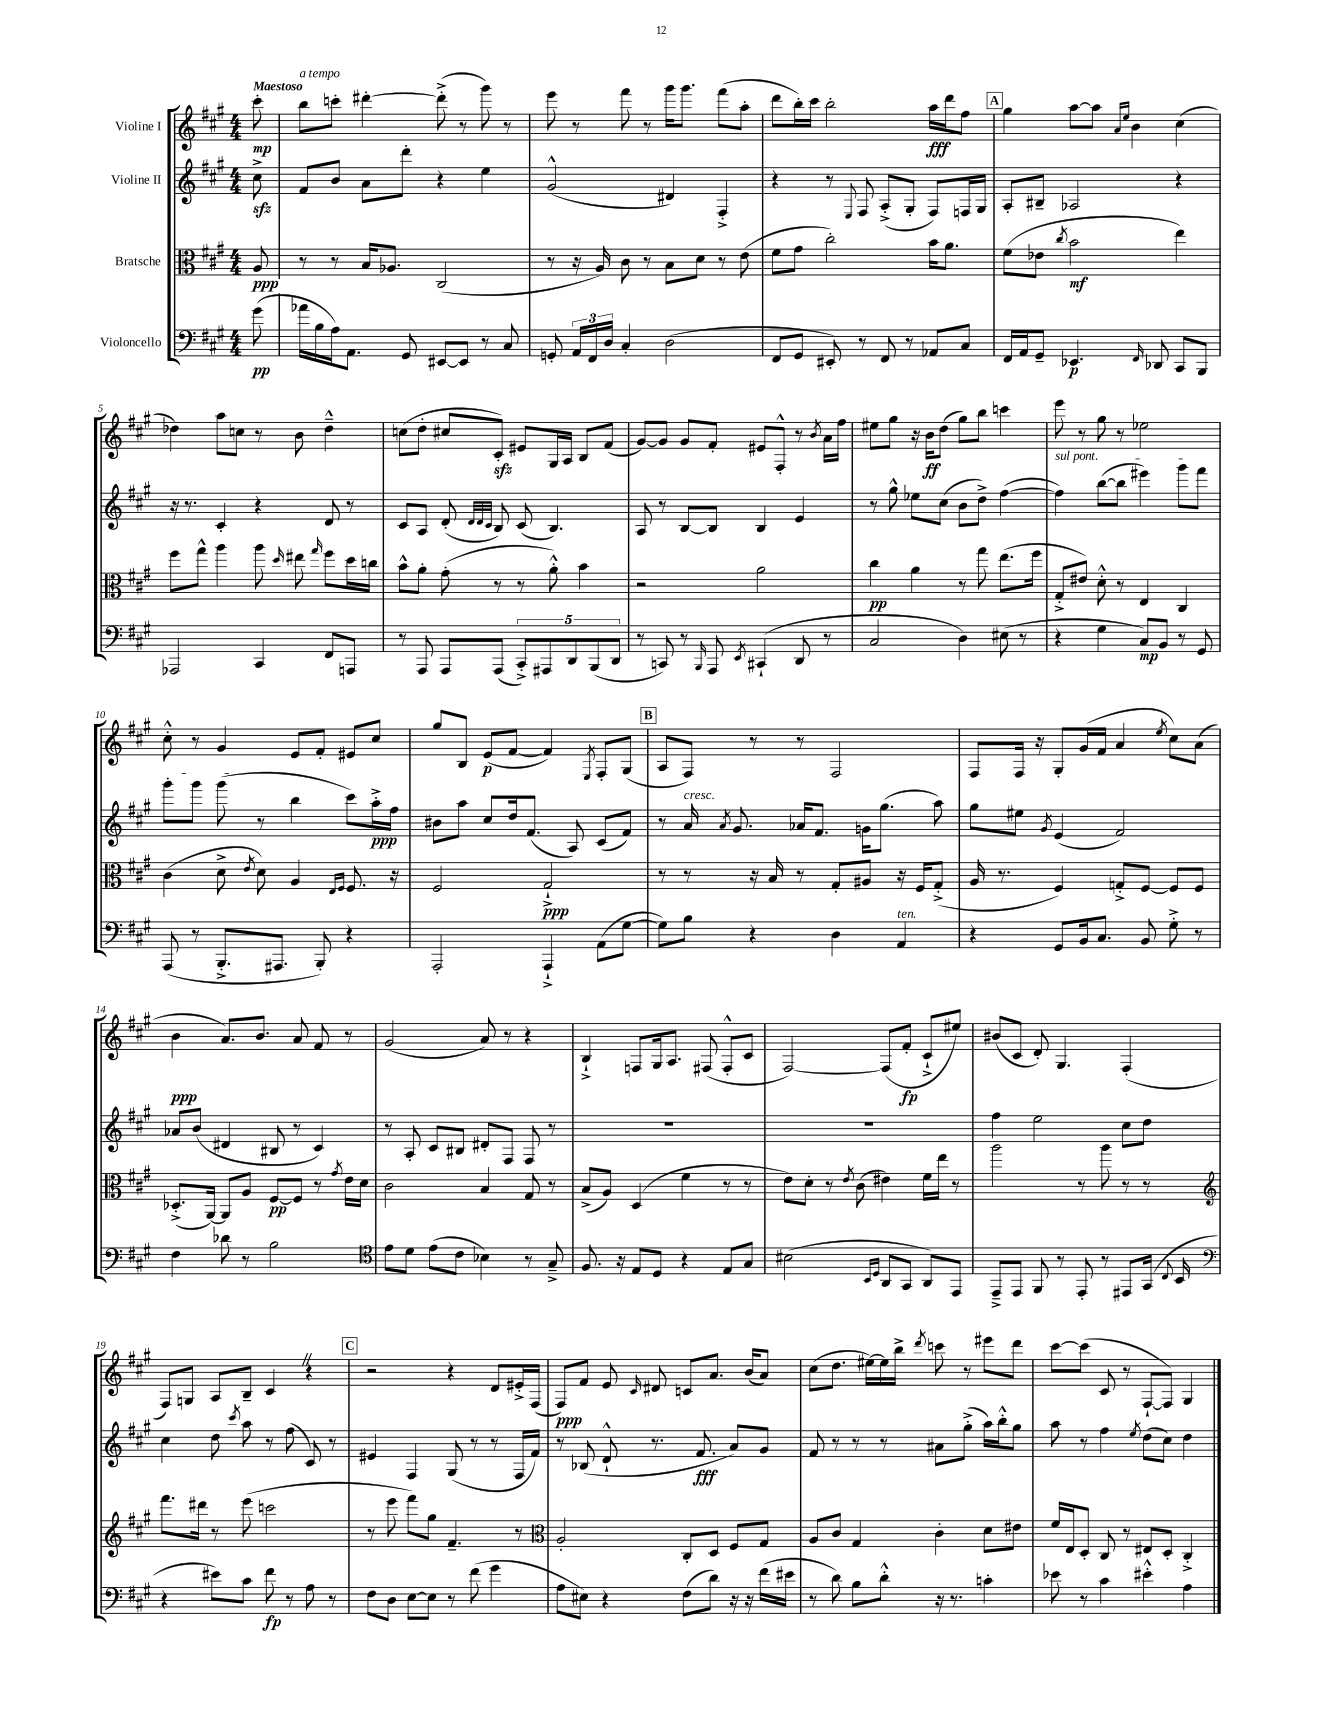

**kern	**kern	**kern	**kern
*staff4	*staff3	*staff2	*staff1
*clefF4	*clefC3	*clefG2	*clefG2
*k[f#c#g#]	*k[f#c#g#]	*k[f#c#g#]	*k[f#c#g#]
*M4/4	*M4/4	*M4/4	*M4/4
(8g#\	8A/	8cc#^\	8ccc#'\
=	=	=	=
16a-\LL	8r	8f#/L	8bb\L
16B\	.	.	.
16A\J)	8r	8b/J	8ccc'\J
8.AA\J	.	.	.
.	16B/LK	8a\L	[4ddd#'\
.	8.A-/J	.	.
8GG#/	.	8ddd'\J	.
[8EE#/L	(2C#/	4r	(8ddd#'^\]
8EE#/]J	.	.	8r
8r	.	4ee\	8ggg#\)
8C#/	.	.	8r
=	=	=	=
8GG'/	8r	(2g#^^/	8eee\
24AA/LL	16r	.	8r
24FF#/	.	.	.
.	16A/)	.	.
24D/JJ	.	.	.
4C#'/	8c#\	.	8fff#\
.	8r	.	8r
(2D\	8B\L	4d#/)	16ggg#\LK
.	.	.	8.ggg#\J
.	8d\J	.	.
.	8r	4F#'^/	(8fff#\L
.	(8e\	.	8aa'\J
=	=	=	=
8FF#/L	8f#\L	4r	8ddd\L
8GG#/J	8g#\J	.	16bb'\L)
.	.	.	16ccc#\JJ
8EE#'/)	2cc#'\)	8r	2bb'\
.	.	8qqE/	.
8r	.	8F#/	.
8FF#/	.	(8A'^/L	.
8r	.	8G#'/J	.
8AA-/L	16b\LK	8F#/L)	16aa\LL
.	8.a\J	.	16ddd\J
8C#/J	.	16F/L	8ff#\J
.	.	16G#/JJ	.
=	=	=	=
16FF#/LL	(8f#\L	8A'/L	4gg#\
16AA/J	.	.	.
8GG#~/J	8e-\J	8B#~/J	.
.	8qcc#/	.	.
4.EE-/	2b\	2A-/	[8aa\L
.	.	.	8aa\]J
.	.	.	16qqa/LL
.	.	.	16qqee/JJ
.	.	.	4b\
16qqFF#/	.	.	.
8DD-/	.	.	.
8CC#/L	4ee\)	4r	(4cc#\
8BBB/J	.	.	.
=	=	=	=
2AAA-/	8ff#\L	16r	4dd-\)
.	.	8.r	.
.	8gg#^^\J	.	.
.	4aa\	4c#'/	8aa\L
.	.	.	8cc\J
4CC#/	8aa\	4r	8r
.	16qqdd/	.	.
.	8ee#\	.	8b\
.	16qqgg#/	.	.
8FF#/L	8ff#\L	8d/	4dd-~^^\
8AAA/J	16dd\L	8r	.
.	16cc\JJ	.	.
=	=	=	=
8r	8b^^\L	8c#/L	(8cc\L
8AAA/	8a'\J	8A/J	8dd'\J
8AAA/L	(8g#'\	(8d'/	8cc#/L
.	.	32qqd/LLL	.
.	.	32qqd/	.
.	.	32qqc#/JJJ	.
(8AAA/J	8r	8B/)	8c#'/J)
10CC#'^/L)	8r	(8c#/	8e#/L
10AAA#/	.	.	.
.	8a'^^\)	4.B/)	16G#/L
.	.	.	16A/JJ
10DD/	.	.	.
.	4b\	.	8B/L
(10BBB/	.	.	.
.	.	.	(8f#/J
10DD/J	.	.	.
=	=	=	=
8r	2r	8A/	[8g#/L)
8CC/)	.	8r	8g#/]J
8r	.	[8B/L	8g#/L
16qqBBB/	.	.	.
8AAA/	.	8B/]J	8f#'/J
8qEE/	.	.	.
(4CC#`/	2a\	4B/	8e#/L
.	.	.	8F#'^^/J
8DD/	.	4e/	8r
.	.	.	8qb/
8r	.	.	16a\LL
.	.	.	16ff#\JJ
=	=	=	=
2C#/	4cc#\	8r	8ee#\L
.	.	8gg#^^\	8gg#\J
.	4a\	8ee-\L	16r
.	.	.	16b\LK
.	.	(8cc#\J	(8dd\J
4D\)	8r	8b\L	8gg#\L)
.	8gg#\	8dd^\J)	8bb\J
(8E#\	(8.ee\L	([4ff#\	4ccc\
8r	.	.	.
.	16ff#\Jk	.	.
=	=	=	=
4r	8G#'^/L	4ff#\])	8eee\
.	8e#/J)	.	8r
4G#\	8d'^^\	([8bb\L	8gg#\
.	8r	8bb\]J	8r
8C#/L)	4E/	4eee#\)	2ee-\
8BB/J	.	.	.
8r	4C#/	8ggg#\L	.
8GG#/	.	8fff#\J	.
=	=	=	=
(8AAA/	(4c#\	8ggg#'\L	8cc#'^^\
8r	.	8ggg#\J	8r
8.BBB'^/L	8d^\	(8ggg#\	4g#/
.	8qe/	.	.
.	8d\)	8r	.
8.AAA#/J	.	.	.
.	4A/	4bb\	8e/L
8BBB'/)	.	.	8f#'/J
.	16qqE/LL	.	.
.	16qqF#/JJ	.	.
4r	8.F#/	8ccc#\L)	8e#/L
.	.	16aa'^\L	8cc#/J
.	16r	16ff#\JJ	.
=	=	=	=
2AAA'/	2F#/	8b#\L	8gg#/L
.	.	8aa\J	8B/J
.	.	8cc#/L	(8e/L
.	.	16dd/k	[8f#/J
.	.	(8.f#/J	.
4AAA`^/	2G#`^/	.	4f#/])
.	.	8A/)	.
.	.	.	8qE/
(8AA\L	.	(8c#/L	8F#'/L
[8G#\J	.	8f#/J)	(8G#/J
=	=	=	=
8G#\]L)	8r	8r	8A/L
8B\J	8r	16a/	8F#/J)
.	.	8qa/	.
.	.	8.g#/	.
4r	16r	.	8r
.	16B/	.	.
.	8r	16a-/LK	8r
.	.	8.f#/J	.
4D\	8G#'/L	.	2F#/
.	8A#/J	16g\LK	.
.	.	(8.gg#\J	.
4AA/	16r	.	.
.	16F#/LK	.	.
.	(8G#'^/J	8aa\)	.
=	=	=	=
4r	16A/	8gg#\L	8F#/L
.	8.r	.	.
.	.	8ee#\J	16F#/Jk
.	.	.	16r
.	.	8qg#/	.
8GG#/L	4F#/)	(4e/	8G#'/L
16BB/k	.	.	(16g#/L
8.C#/J	.	.	16f#/JJ
.	8G'^/L	2f#/)	4a/
8BB/	[8F#/J	.	.
.	.	.	8qee/
8G#'^\	8F#/]L	.	8cc#\L)
8r	8F#/J	.	(8a\J
=	=	=	=
4F#\	(8.D-'^/L	8a-/L	4b\
.	.	(8b/J	.
.	[16AA/Jk)	.	.
8d-\	8AA/]L	4d#/	8.a/L)
8r	8A/J	.	.
.	.	.	8.b/J
2B\	[8F#/L	8B#/	.
.	8F#/]J	8r	8a/
.	8r	4c#/)	8f#/
.	8qg#/	.	.
.	16e\LL	.	8r
.	16d\JJ	.	.
=	=	=	=
*clefC4	*	*	*
8e\L	2c#\	8r	(2g#/
8d\J	.	8A'/	.
(8e\L	.	8c#/L	.
8c#\J	.	8B#/J	.
4B-\)	4B/	8d#'/L	8a/)
.	.	8F#/J	8r
8r	8G#/	8F#/	4r
8G#~^/	8r	8r	.
=	=	=	=
8.F#/	(8B^/L	1r	4B`^/
.	8A/J)	.	.
16r	.	.	.
8E/L	(4D/	.	8F/L
8D/J	.	.	16G#/k
.	.	.	8.A/J
4r	4f#\	.	.
.	.	.	(8F#/
8E/L	8r	.	8F#'^^/L
8G#/J	8r	.	8c#/J
=	=	=	=
(2B#\	8e\L)	1r	[2F#/)
.	8d'\J	.	.
.	8r	.	.
.	8qe/	.	.
.	(8c#\	.	.
16qqBB/LL	.	.	.
16qqD/JJ	.	.	.
8AA/L	4e#\)	.	(8F#/]L
8GG#/J	.	.	8f#'/J
8AA/L)	16f#\LL	.	8c#`^/L
.	16ee\JJ	.	.
8EE/J	8r	.	8ee#/J)
=	=	=	=
8EE~^/L	2aa\	4ff#\	(8b#/L
8EE/J	.	.	8c#/J
8FF#/	.	2ee\	8d'/)
8r	.	.	4.G#/
8EE'/	8r	.	.
8r	8aa\	.	.
8EE#/L	8r	8cc#\L	(4F#'/
(16GG#/Jk	8r	8dd\J	.
8qqC#/	.	.	.
16BB/	.	.	.
=	=	=	=
*clefF4	*clefG2	*	*
4r	8.fff#\L	4cc#\	8F#/L)
.	.	.	8G/J
.	16ddd#\Jk	.	.
8e#\L)	8r	8dd\	8A/L
.	.	8qccc#/	.
8c#\J	(8eee\	8aa\	8B~/J
8f#\	2ccc\	8r	4c#/
8r	.	(8ff#\	.
8A\	.	8c#/)	4r
8r	.	8r	.
=	=	=	=
8F#\L	8r	4e#/	2r
8D\J	8eee\	.	.
[8E\L	8fff#\L)	4F#/	.
8E\]J	8gg#\J	.	.
8r	4.f#~/	(8G#/	4r
(8f#\	.	8r	.
4g#\	.	8r	8d/L
.	8r	16F#/LL	16e#'^/L
.	.	16f#/JJ)	(16F#/JJ
=	=	=	=
*	*clefC3	*	*
8A\L	2A'/	8r	8F#/L)
8E#\J)	.	(8B-/	8f#/J
4r	.	8d`^^/	8e/
.	.	.	16qqc#/
.	.	8.r	8d#/
(8F#\L	8C#'/L	.	8c/L
.	.	8.f#/	.
8d\J)	8D/J	.	8.a/J
16r	8F#/L	8a/L)	.
16r	.	.	(16b/LK
(16f#\LL	8G#/J	8g#/J	8a/J)
16e#\JJ	.	.	.
=	=	=	=
8r	8A/L	8f#/	(8cc#\L
8d\)	8c#/J	8r	8.dd\J
8B\L	4G#/	8r	.
.	.	.	[16ee#\LL)
8d'^^\J	.	8r	16ee#\]
.	.	.	16bb^\JJ
.	.	.	8qddd/
16r	4c#'\	8a#\L	8ccc\
8.r	.	.	.
.	.	(8gg#'^\J	8r
4c'\	8d\L	16aa\LL)	8eee#\L
.	.	16bb'^^\J	.
.	8e#\J	8gg#\J	8ddd\J
=	=	=	=
8e-\	16f#/LL	8aa\	[8ccc#\L
.	16E/J	.	.
8r	8D'/J	8r	(8ccc#\]J
4c#\	8C#/	4ff#\	8c#/
.	8r	.	8r
.	.	8qee/	.
4e#'^^\	8E#/L	(8dd\L	[8F#`/L
.	8D'/J	8cc#\J)	8F#/]J)
4A\	4C#'^/	4dd\	4G#/
==	==	==	==
*-	*-	*-	*-
